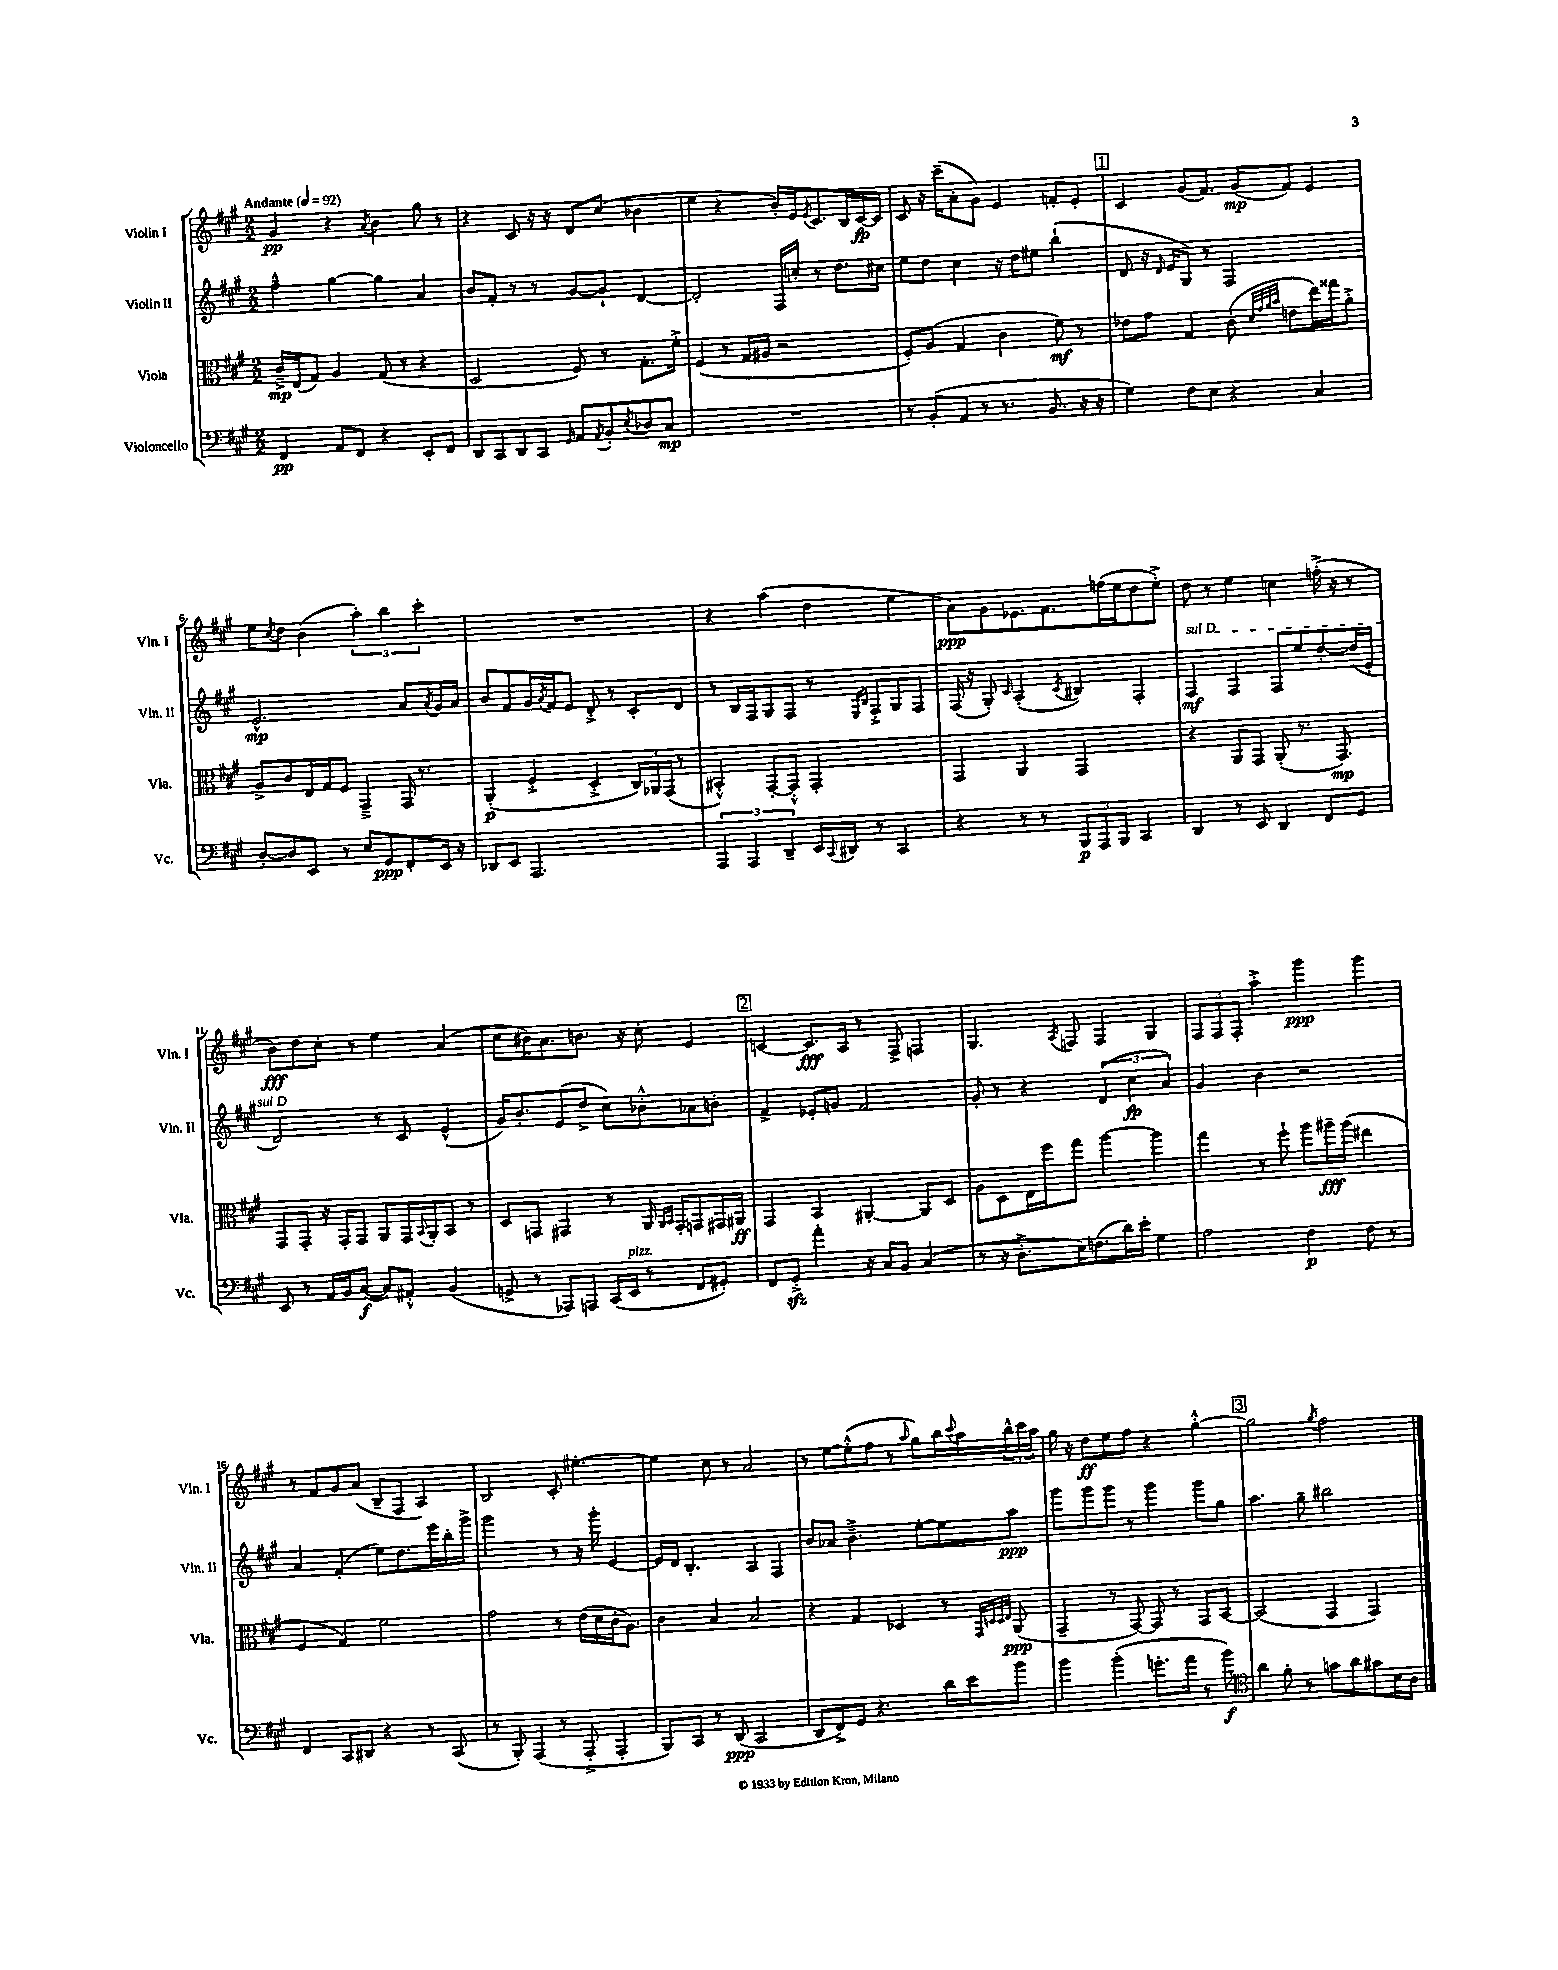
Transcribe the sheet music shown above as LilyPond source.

<<
\new StaffGroup <<
\new Staff = "s0" \with { instrumentName = "Violin I" shortInstrumentName = "Vln. I" } {
    \clef treble \key a \major \numericTimeSignature \time 2/2 \tempo "Andante" 4 = 92
    gis'4\pp r4 \acciaccatura { a'8 } b'4 gis''8 r8 |
    r4 cis'8 r16 r16 d'8 cis''8( bes'4 |
    e''4 r4 b'16-.) e'16 \acciaccatura { e'8 } cis'8. b16 cis'16~\fp cis'16 |
    cis'8 r16 cis'''16--( a'8-. gis'8) e'4 f'8-. e'8-. |
    \mark \markup { \box "1" } cis'4 gis'8( fis'8.) gis'16\mp( fis'8) e'4 |
    e''8 \acciaccatura { cis''8 } d''8 b'4( \tuplet 3/2 { a''4-.) b''4 cis'''4-. } |
    R1 |
    r4 a''4( d''4 e''4 |
    a'8\ppp) gis'8 ees'8. fis'8. f''16( e''16 d''8 e''8-.->) |
    d''8 r8 e''4 c''4 f''16-.->( r16 r8 |
    b'8\fff) d''8 cis''8-. r8 e''4 a'4( |
    cis''8 bis'16) a'8. b'8. r16 cis''8-. e'4 |
    \mark \markup { \box "2" } c'4~ c'8.\fff a16 r8 fis8-> f4 |
    gis4. \acciaccatura { a8 } f8 f4 gis4 |
    \tuplet 3/2 { fis8 fis8 fis8-. } a''4-.-> gis'''4\ppp gis'''4 |
    r8 fis'8 gis'8 a'8( b8-- fis8 a4) |
    b2 cis'8-. eis''4.~-. |
    eis''4 cis''8 r8 a'2 |
    r8 e''8~ e''8-.-^( fis''8 r8 \grace { a''16 } gis''8) b''16 \appoggiatura { cis'''8 } a''16 \tuplet 3/2 { b''16-^ cis'''16 a''16 } |
    gis''16 r16 d''8\ff e''8 fis''8 r4 gis''4~-.-^ |
    \mark \markup { \box "3" } gis''2 \acciaccatura { gis''8 } fis''2 \bar "|." |
}
\new Staff = "s1" \with { instrumentName = "Violin II" shortInstrumentName = "Vln. II" } {
    \clef treble \key a \major \numericTimeSignature \time 2/2
    fis''4---^ gis''4~ gis''4 a'4 |
    b'8 fis'8-. r8 r8 gis'8~ gis'8-! d'4~ |
    d'2-. fis16 c''16-. r8 d''8. cis''16 |
    e''8 d''8 cis''4 r16 d''16 eis''8 b''4-!( |
    \mark \markup { \box "1" } d'8 r16 \grace { d'16 } e'16 gis8) r8 fis2 |
    e'2.-^\mp a'8 \acciaccatura { a'8 } gis'16 a'16 |
    b'8 fis'8 gis'16 \acciaccatura { a'8 } fis'16 e'8 d'8-.-> r8 cis'8-. d'8 |
    r8 b16 fis16 gis8 fis8 r8 \grace { e16 b16 } fis8-.-> gis8 fis8 |
    fis16( r16 gis8-.) \grace { cis'16 } a4-.( \acciaccatura { cis'8 } bis4) fis4-. |
    \once \override TextSpanner.bound-details.left.text = \markup { \italic "sul D" } fis4\mf\startTextSpan fis4 fis8 e''8 d''8~-. d''16( e'16-. |
    d'2\stopTextSpan) r8 cis'8 e'4-^( |
    gis'16) b'8.-. e'8( d''8-> cis''8) bes'8-.-^ aes'8 b'8-. |
    \mark \markup { \box "2" } fis'4-> ees'8-. g'8 fis'2 |
    gis'8-. r8 r4 \tuplet 3/2 { d'4( cis''4\fp a'4) } |
    gis'4 b'4 r2 |
    a'4 fis'4-.( e''8) d''8. e'''16 b''16-. gis'''16-> |
    gis'''2 r8 r16 gis'''16-. e'4~ |
    e'16 d'16 b4.-. a4 fis4 |
    b'8 aes'8 b'4.---> e''8~-. e''8 a''8\ppp |
    gis'''8 gis'''8 gis'''8 r8 gis'''4 gis'''8 gis''8 |
    \mark \markup { \box "3" } a''4. gis''8-- bis''2 \bar "|." |
}
\new Staff = "s2" \with { instrumentName = "Viola" shortInstrumentName = "Vla." } {
    \clef alto \key a \major \numericTimeSignature \time 2/2
    cis'16--->\mp e16( gis8) a4 gis8( r8 r4 |
    d2 fis8) r8 gis8.-. fis'16-.-> |
    fis4( r8 gis16 ais16 r2 |
    fis8-.) a8( gis4 cis'4 fis'8\mf) r8 |
    \mark \markup { \box "1" } ees'8 gis'8 gis4 cis'8-.( \grace { d'32 gis'32 a'32 b'32 } e'8 e''16) gisis''16 a'8-.-> |
    a8-> cis'8 e16 gis16 fis8 gis,4---> gis,16 r8. |
    a,4-.\p( fis4-.-> d4-.-> \tuplet 3/2 { cis16) aes,16 gis,16( } r8 |
    bis,4-.-^) gis,8~-. gis,8-.-^ gis,2-. |
    gis,4 a,4 gis,2 |
    r4 a,8 gis,8 a,8-.( r8. gis,8.\mp) |
    gis,8 gis,8-. r16 gis,16-. gis,8 a,8 gis,16 \appoggiatura { b,8 } a,16-. b,8 r8 |
    d8 g,8 gis,4 r8 a,16 \grace { a,16 b,16 } gis,16-. g,8 gis,16 ais,16\ff |
    \mark \markup { \box "2" } gis,4 b,4 ais,4~-. ais,8 d8 |
    a8 d8 e16 fis''16 gis''8 a''4~ a''4 |
    gis''4 r8 fis''8-! a''8 ais''16--\fff ais''16( eis''4 |
    fis4 gis4) fis'2 |
    gis'2 r8 e'16( d'16 cis'16-. a8.) |
    cis'4 b4 b2 |
    r4 gis4 des4 r8 \grace { gis,32 d32 d32 e32 } a,8\ppp( |
    gis,4-- r8 gis,8~) gis,8 r8 gis,8 b,8~ |
    \mark \markup { \box "3" } b,2( gis,4 gis,4) \bar "|." |
}
\new Staff = "s3" \with { instrumentName = "Violoncello" shortInstrumentName = "Vc." } {
    \clef bass \key a \major \numericTimeSignature \time 2/2
    fis,4\pp a,8 fis,8 r4 e,8-. fis,8 |
    d,8 cis,8 d,8 cis,8 \grace { gis,16 } a,8 \acciaccatura { a,8 } b,8-. \acciaccatura { e8 } des8 cis8\mp |
    R1 |
    r8 b,8-.( a,8 r8 r8. b,8. r16 r16 |
    \mark \markup { \box "1" } gis4) fis8 e8 r4 cis4 |
    d8~-. d8 e,8 r8 e8 gis,8\ppp fis,8-. e,16 r16 |
    des,8 e,8 a,,2. |
    \tuplet 3/2 { a,,4 a,,4 d,4-- } e,16 \appoggiatura { cis,8 } dis,16 r8 cis,4 |
    r4 r8 r8 \tuplet 3/2 { b,,8\p a,,8 b,,8 } cis,4 |
    d,4 r8 e,8 d,4 fis,8 gis,8 |
    e,8 r8 a,16 b,16 cis8~\f( cis8) ais,8-.-^ b,4( |
    g,8-> r8 aes,,8) a,,8 cis,16( e,16^\markup { \italic "pizz." } r8 fis,8 gis,8-.) |
    \mark \markup { \box "2" } fis,8 gis,8-.->\sfz a'4-. r16 cis16 b,8 cis4( |
    r8 r16 d8.-.-> e16) f8.( d'16) e'16-. gis4 |
    a2 fis4\p fis8 r8 |
    fis,4 cis,8 dis,8 r4 r8 cis,8( |
    r8 b,,8-.) a,,4( r8 a,,8-.-> a,,4-. |
    b,,8) cis,8 r8 d,8\ppp( cis,2 |
    d,8 fis,8->) gis,8 r4. d'16 e'16 b'8 |
    b'4 b'4-.( g'8.-. a'16 r8 b'8\f) |
    \mark \markup { \box "3" } \clef tenor a'4 fis'8-. r8 g'8 a'8 gis'8 b16 a16 \bar "|." |
}
>>
>>
